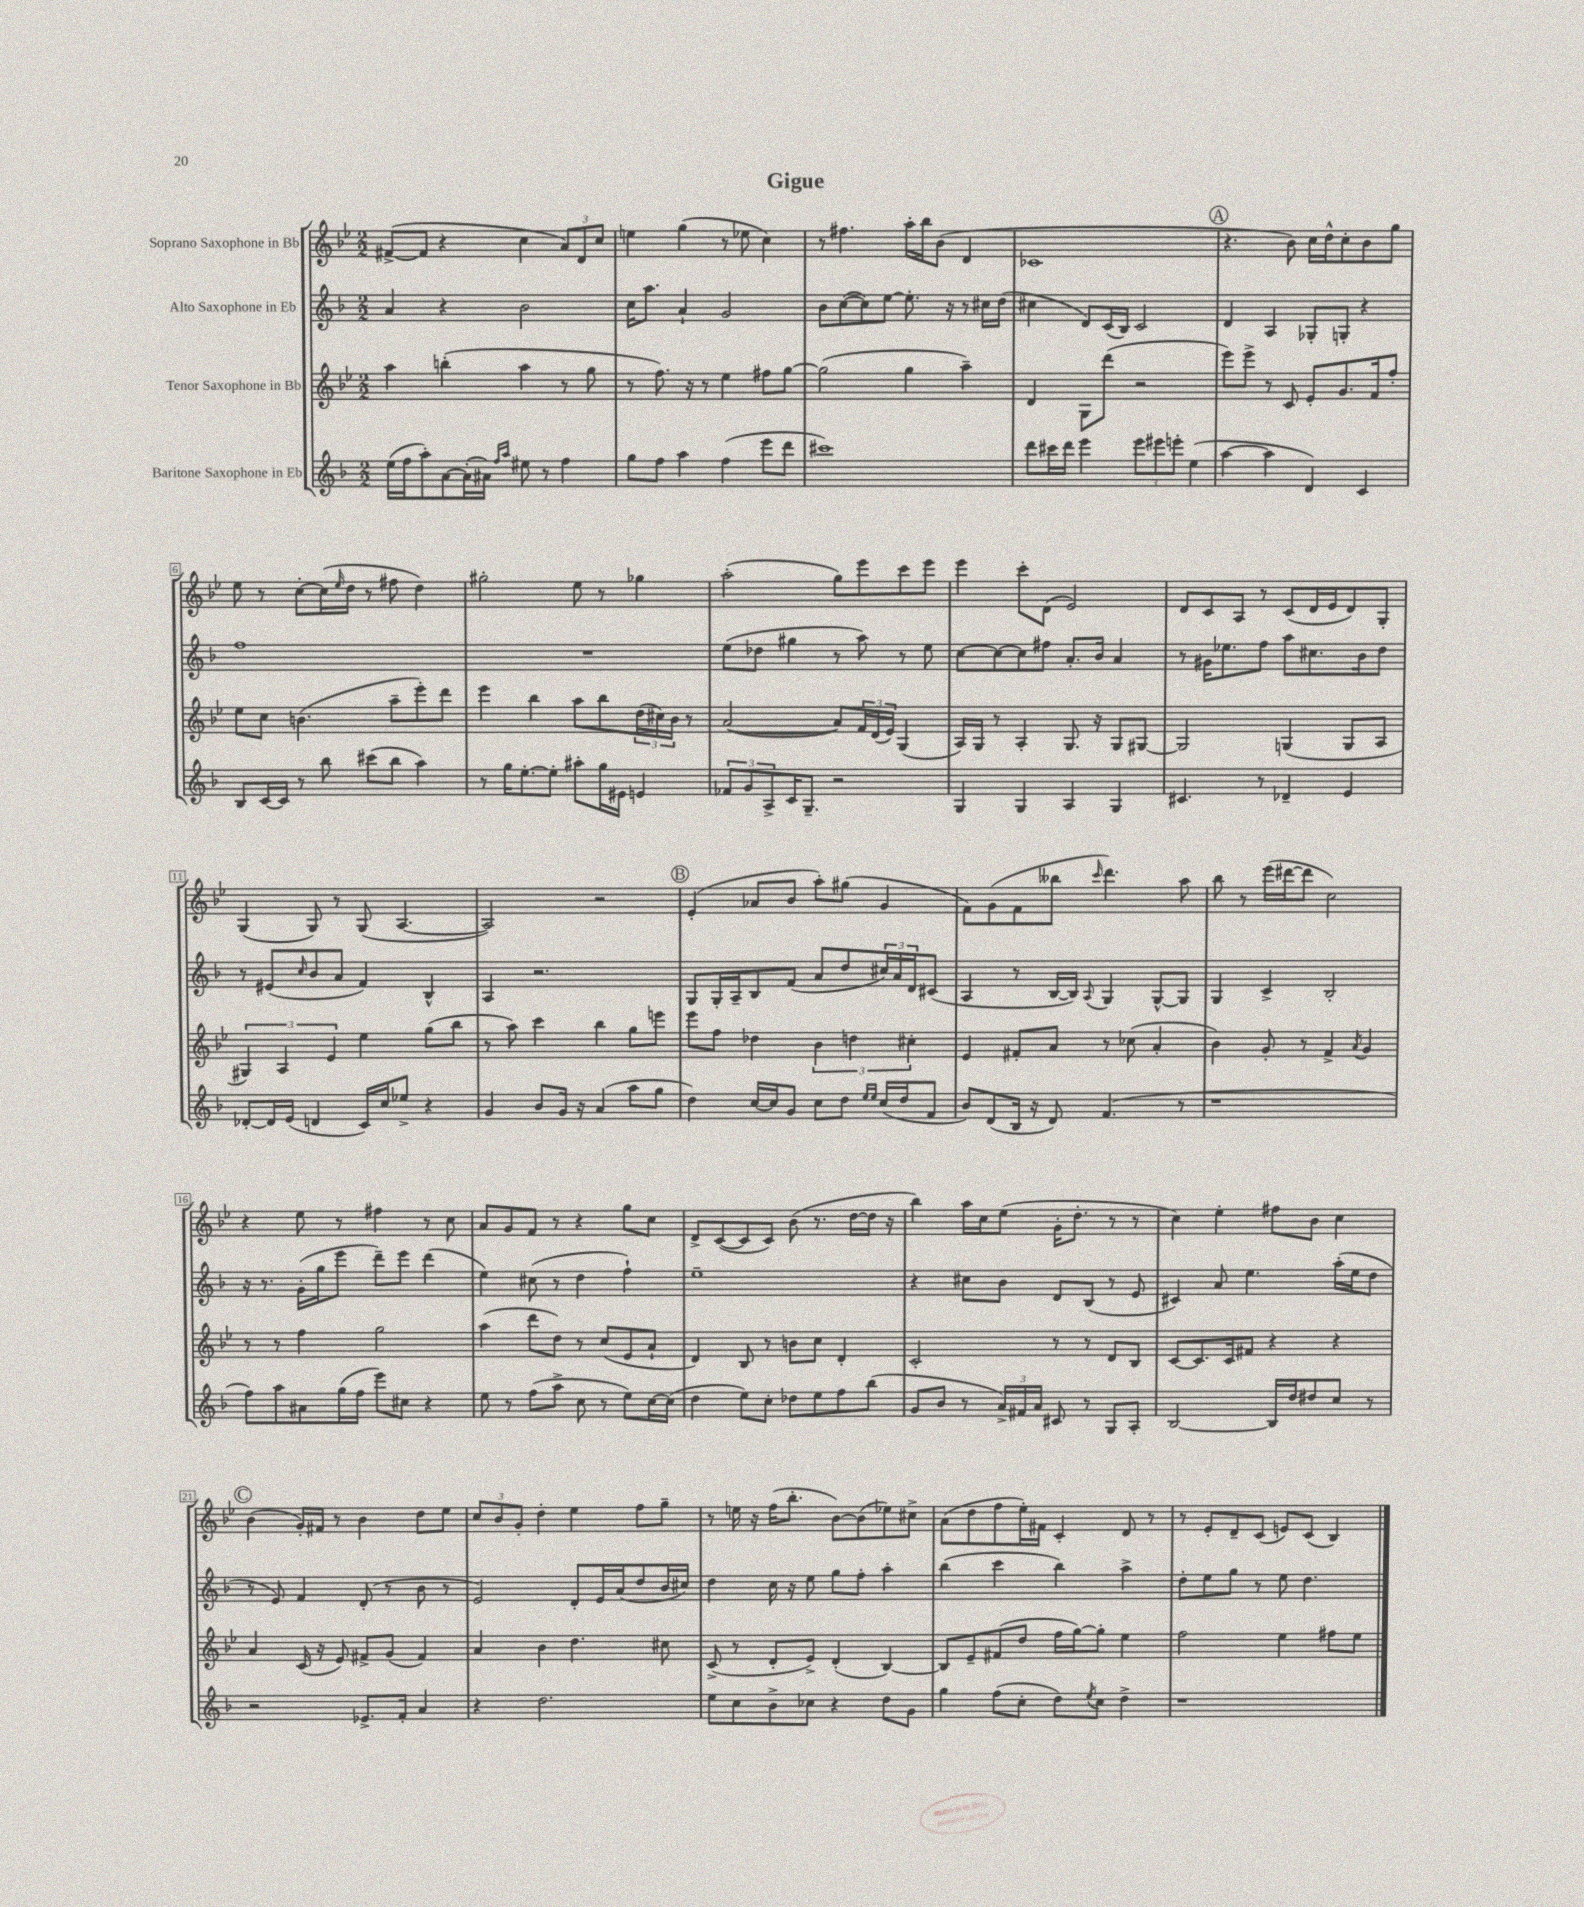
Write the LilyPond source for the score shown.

\header { title = "Gigue" }
<<
\new StaffGroup <<
\new Staff = "s0" \with { instrumentName = "Soprano Saxophone in Bb" } {
    \clef treble \key bes \major \numericTimeSignature \time 2/2
    fis'8~->( fis'8 r4 c''4 \tuplet 3/2 { a'8) d'8 c''8 } |
    e''4 g''4( r8 ees''8 c''4) |
    r8 fis''4. a''16-. bes''16 bes'8( d'4 |
    ces'1 |
    \mark \markup { \circle "A" } r4. bes'8) c''16 d''16-^ c''8-. bes'8 g''8 |
    ees''8 r8 c''8~-. c''16( \grace { ees''16 } d''16 r8 fis''8 d''4) |
    gis''2-. ees''8 r8 ges''4 |
    a''2-.( g''8) ees'''8 c'''8 ees'''8 |
    ees'''4 c'''8-. d'8( ees'2) |
    d'8 c'8 a8 r8 c'8( d'16 ees'16 d'8) g8-. |
    g4( g8) r8 g8( a4.~ |
    a2) r2 |
    \mark \markup { \circle "B" } ees'4-.( aes'8 bes'8 a''8-.) gis''8( g'4 |
    f'8) g'8( f'8 beses''8 \grace { c'''16 } d'''4.) a''8 |
    bes''8 r8 ees'''16( dis'''16~ dis'''8 c''2) |
    r4 ees''8 r8 fis''4 r8 c''8 |
    a'8 g'8 f'8 r8 r4 g''8 c''8 |
    d'8-> c'8~( c'8 c'8) bes'8( r8. d''16~ d''16 r16 |
    bes''4) a''16 c''16 ees''8( g'16-. d''8.-. r8 r8 |
    c''4) ees''4-. fis''8 bes'8 c''4 |
    \mark \markup { \circle "C" } bes'4( g'16-.) fis'16 r8 bes'4 d''8 ees''8 |
    \tuplet 3/2 { c''8 bes'8 g'8-. } d''4-. ees''4 f''8 g''8-- |
    r8 e''16 r16 f''16( bes''8.-. bes'8~) bes'8( ees''8) cis''8-> |
    a'8( d''8 f''8 ees''16-.) fis'16 c'4-. d'8 r8 |
    r8 ees'8-. d'8-- c'8( e'8) c'8( bes4) \bar "|." |
}
\new Staff = "s1" \with { instrumentName = "Alto Saxophone in Eb" } {
    \clef treble \key f \major \numericTimeSignature \time 2/2
    a'4 r4 bes'2 |
    c''16 a''8. a'4-! g'2 |
    bes'8 c''8~( c''8) e''8~ e''8.-. r16 r8 cis''16 d''16( |
    cis''4 d'8) c'16( bes16) c'2 |
    \mark \markup { \circle "A" } d'4 a4 ges8-. g8-. r4 |
    f''1 |
    R1 |
    e''8( des''8 gis''4 r8 a''8) r8 e''8 |
    c''8~ c''8~ c''8 fis''8 a'8.-. bes'16 a'4 |
    r8 gis'16 ees''8. f''8 a''8 cis''8. bes'16 d''8 |
    r8 eis'8( \grace { c''16 } bes'8 a'8 f'4) bes4-^ |
    a4 r2. |
    \mark \markup { \circle "B" } g8 g16-. a16-- bes8 f'8( a'8 d''8 \tuplet 3/2 { cis''16) a'16 d'16 } cis'8( |
    a4 r8 bes16~ bes16) \appoggiatura { a8 } g4 g8~-^ g8 |
    g4 c'4-> bes2-. |
    r16 r8. g'16-.( g''16 e'''8 d'''8--) e'''8 d'''4( |
    e''4) cis''8( r8 d''4 f''4-!) |
    e''1-- |
    r4 cis''8 bes'8 d'8 bes8( r8 e'8 |
    cis'4) a'8 e''4. a''16-.( e''16 d''8 |
    \mark \markup { \circle "C" } r8 e'8) f'4 d'8-.( r8 bes'8 r8 |
    e'2) d'8-. e'16 a'16( d''8 bes'16 cis''16) |
    d''4 c''16 r16 e''8 g''8 f''8-. a''4-. |
    bes''4( c'''4 bes''4) a''4-> |
    d''8-. e''8 g''8 r8 e''8 d''4. \bar "|." |
}
\new Staff = "s2" \with { instrumentName = "Tenor Saxophone in Bb" } {
    \clef treble \key bes \major \numericTimeSignature \time 2/2
    a''4 b''4-.( a''4 r8 g''8 |
    r8 f''8.) r16 r8 ees''4 fis''8 g''8~ |
    g''2( g''4 a''4--) |
    d'4 g8 d'''8( r2 |
    \mark \markup { \circle "A" } ees'''8) ees'''8-> r8 c'8 ees'8-. g'8. f'16 f''8-. |
    ees''8 c''8 b'4.( a''8-- ees'''8-.) d'''8 |
    ees'''4 bes''4 a''8 bes''8 \tuplet 3/2 { d''16( cis''16) bes'16 } r8 |
    a'2~( a'8) \tuplet 3/2 { f'16 d'16( ees'16) } g4( |
    a16) g16 r8 a4-. g8. r16 g8 gis8~ |
    gis2 g4( g8 a8 |
    \tuplet 3/2 { gis4) a4 ees'4 } ees''4 g''8( bes''8 |
    r8 a''8) c'''4 bes''4 g''8 e'''8 |
    \mark \markup { \circle "B" } ees'''8 f''8 des''4 \tuplet 3/2 { bes'4 d''4 cis''4-. } |
    ees'4 fis'8-. a'8 r8 ces''8( a'4-. |
    bes'4) g'8-. r8 f'4-> \acciaccatura { a'8 } g'4 |
    r8 r8 f''4 g''2 |
    a''4( d'''8 d''8) r8 c''8( ees'8 a'8-! |
    d'4) bes8 r8 b'8 c''8 d'4-. |
    c'2-. r8 r8 d'8 bes8 |
    c'8~ c'8. c'16 fis'8 r4 r4 |
    \mark \markup { \circle "C" } a'4 c'16( r16 ees'8) fis'8-> g'8( fis'4) |
    a'4 bes'4 d''4. cis''8 |
    c'8->( r8 d'8-. ees'8->) d'4-.( bes4~) |
    bes8 ees'8-- fis'8( d''8 f''16 g''16~) g''8-. ees''4 |
    f''2 ees''4 fis''8 ees''8 \bar "|." |
}
\new Staff = "s3" \with { instrumentName = "Baritone Saxophone in Eb" } {
    \clef treble \key f \major \numericTimeSignature \time 2/2
    e''16( f''16 a''8-.) a'8~ a'16-.( ais'16) \grace { f''16 a''16 } eis''8 r8 f''4 |
    g''8 f''8 a''4 f''4( e'''8 d'''8 |
    cis'''1) |
    d'''8 cis'''16 d'''16 e'''4 \tuplet 3/2 { e'''8 eis'''8 e'''8-. } e''4( |
    \mark \markup { \circle "A" } a''4~ a''4 d'4) c'4 |
    bes8 c'16~ c'16 r8 bes''8 cis'''8( bes''8 a''4) |
    r8 g''16 e''8.~-. e''8-. ais''8-. g''16 eis'16 e'4 |
    \tuplet 3/2 { fes'8 g'8 a8-> } c'16 g8.-- r2 |
    g4 g4 a4 g4 |
    cis'4. r8 des'4-- e'4 |
    des'8~-. des'16 e'16( d'4 c'16) c''16 ees''8-> r4 |
    g'4 bes'8 g'16 r16 a'4( a''8 g''8 |
    \mark \markup { \circle "B" } d''4) c''16~ c''16 g'8 c''8 d''8 \grace { e''16 e''16 } c''16( d''16 f'8 |
    bes'8) d'8( bes16 r16 d'8) f'4.( r8 |
    r1 |
    f''8) a''8 ais'8 g''16( f''16 e'''8) cis''8 r4 |
    e''8 r8 f''8( a''8-> c''8 r8 e''8) c''16~ c''16( |
    d''4 e''8) c''8-. des''8 e''8 f''8 bes''8( |
    g'8 bes'8 r8 \tuplet 3/2 { a'16->) fis'16 a'16 } cis'8 r8 g8 a8-. |
    bes2~ bes16 d''16 dis''8 c''8 r8 |
    \mark \markup { \circle "C" } r2 ees'8.-> f'16-. a'4 |
    r4 d''2. |
    e''8 c''8 bes'8-> ces''8 r4 d''8 g'8 |
    g''4 f''8( c''8-. d''8) \acciaccatura { e''8 } c''8 d''4-> |
    r1 \bar "|." |
}
>>
>>
\layout { \context { \Score \override BarNumber.stencil = #(make-stencil-boxer 0.1 0.3 ly:text-interface::print) } }
